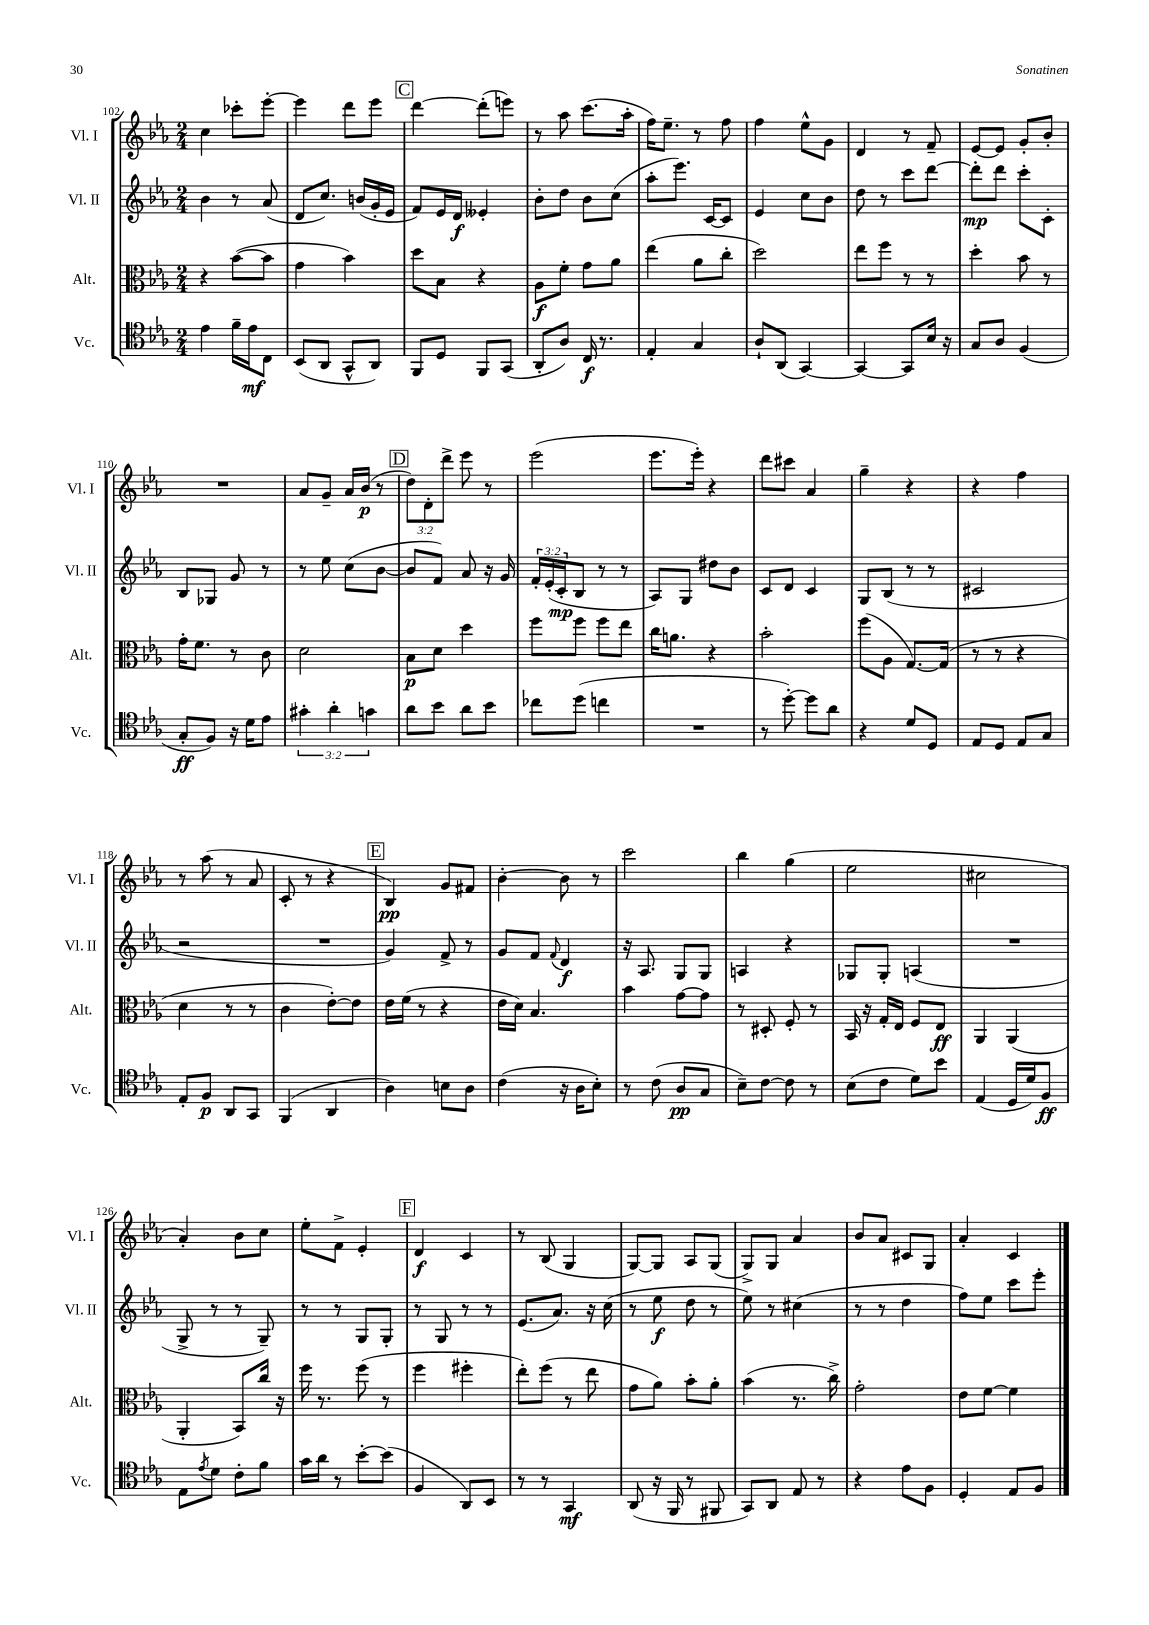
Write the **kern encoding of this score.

**kern	**kern	**kern	**kern
*staff4	*staff3	*staff2	*staff1
*clefC4	*clefC3	*clefG2	*clefG2
*k[b-e-a-]	*k[b-e-a-]	*k[b-e-a-]	*k[b-e-a-]
*M2/4	*M2/4	*M2/4	*M2/4
4e-	4r	4b-	4cc
16f~	([8b-	8r	8ccc-'
16e-	.	.	.
8C	8b-]	(8a-	[8eee-'
=	=	=	=
(8BB-	4g	8d	4eee-]
8AA-	.	8.cc)	.
8GG^^	4b-)	.	8ddd
.	.	(16b	.
8AA-)	.	16g'	8eee-
.	.	16e-	.
=	=	=	=
8FF	8dd	8f)	[4ddd
8D	8B-	16e-	.
.	.	16d	.
8FF	4r	4e--'	(8ddd']
(8GG	.	.	8eee)
=	=	=	=
8AA-'	8A-	8b-'	8r
8A-)	8f'	8dd	8aa-
16C	8g	8b-	(8.ccc
8.r	.	.	.
.	8a-	(8cc	.
.	.	.	16aa-'
=	=	=	=
4E-'	(4ee-	8aa-'	16ff)
.	.	.	8.ee-~
.	.	8.eee-)	.
4G	8a-	.	8r
.	.	[16c	.
.	8cc'	8c]	8ff
=	=	=	=
8A-`	2dd)	4e-	4ff
(8AA-	.	.	.
[4GG)	.	8cc	8ee-^^
.	.	8b-	8g
=	=	=	=
4GG_	8ee-	8dd	4d
.	8ff	8r	.
8GG]	8r	8ccc	8r
16B-	8r	[8ddd	8f~
16r	.	.	.
=	=	=	=
8G	4dd'	8ddd']	[8e-
8A-	.	8ddd	8e-]
(4F	8b-	8ccc'	8g'
.	8r	8c'	8b-'
=	=	=	=
8G'	16g'	8B-	2r
.	8.f	.	.
8F)	.	8G-	.
16r	8r	8g	.
16d	.	.	.
8e-	8c	8r	.
=	=	=	=
6g#'	2d	8r	8a-
.	.	8ee-	8g~
6a-'	.	.	.
.	.	(8cc	16a-
.	.	.	(16b-
6g	.	.	.
.	.	[8b-	8r
=	=	=	=
8a-	8B-	8b-]	12dd)
.	.	.	12d'
8b-	8d	8f)	.
.	.	.	12ddd^
8a-	4dd	8a-	8eee-
8b-	.	16r	8r
.	.	16g	.
=	=	=	=
8cc-	8ff	24f'	(2eee-
.	.	(24e-'	.
.	.	24c'	.
(8dd	8ff	8B-	.
4cc	8ff	8r	.
.	8ee-	8r	.
=	=	=	=
2r	16cc	8A-)	8.eee-
.	8.a	.	.
.	.	8G	.
.	.	.	16eee-')
.	4r	8dd#	4r
.	.	8b-	.
=	=	=	=
8r	2b-'	8c	8ddd
[8dd')	.	8d	8ccc#
8dd]	.	4c	4a-
8a-	.	.	.
=	=	=	=
4r	(8ff	8G	4gg~
.	8A-	(8B-	.
8d	[8.G)	8r	4r
8D	.	8r	.
.	(16G]	.	.
=	=	=	=
8E-	8r	2c#	4r
8D	8r	.	.
8E-	4r	.	4ff
8G	.	.	.
=	=	=	=
8E-'	4d	2r	8r
8F	.	.	(8aa-
8AA-	8r	.	8r
8GG	8r	.	8a-
=	=	=	=
(4FF	4c	2r	8c'
.	.	.	8r
4AA-	[8e-')	.	4r
.	8e-]	.	.
=	=	=	=
4A-)	16e-	4g)	4B-)
.	(16f	.	.
.	8r	.	.
8B	4r	8f^	8g
8A-	.	8r	8f#
=	=	=	=
(4c	16e-	8g	[4b-'
.	16d)	.	.
.	4.B-	8f	.
.	.	8qqf	.
16r	.	4d	8b-]
16A-	.	.	.
8B-')	.	.	8r
=	=	=	=
8r	4b-	16r	2ccc
.	.	8.A-	.
(8c	.	.	.
8A-	[8g	8G	.
8G	8g]	8G	.
=	=	=	=
8B-~)	8r	4A	4bb-
[8c	8D#'	.	.
8c]	8F'	4r	(4gg
8r	8r	.	.
=	=	=	=
(8B-	16BB-	8G-	2ee-
.	16r	.	.
8c	16G'	8G-'	.
.	16E-	.	.
8d)	8F	(4A	.
8b-	8E-	.	.
=	=	=	=
(4E-	4AA-	2r	2cc#
16D	(4AA-	.	.
16d)	.	.	.
8F	.	.	.
=	=	=	=
8E-	4AA-'	8G^	4a-')
8qe-	.	.	.
8d	.	8r	.
8c'	8BB-)	8r	8b-
8f	16cc	8G~)	8cc
.	16r	.	.
=	=	=	=
16g	16ff	8r	8ee-'
16a-	8.r	.	.
8r	.	8r	8f^
[8b-'	(8ff	8G	4e-'
(8b-]	8r	8G'	.
=	=	=	=
4F	4ff	8r	4d
.	.	8G	.
8AA-)	4ff#'	8r	4c
8BB-	.	8r	.
=	=	=	=
8r	8ee-')	(8.e-	8r
8r	(8ff	.	(8B-
.	.	8.a-)	.
4GG	8r	.	4G
.	8ee-	16r	.
.	.	(16cc	.
=	=	=	=
(8AA-	8g	8r	[8G)
16r	8a-)	8ee-	8G]
16FF	.	.	.
8r	8b-'	8dd	8A-
8FF#	8a-'	8r	(8G
=	=	=	=
8GG)	(4b-	8ee-)	8G^)
8AA-	.	8r	8G
8E-	8.r	(4cc#	4a-
8r	.	.	.
.	16cc^)	.	.
=	=	=	=
4r	2g'	8r	8b-
.	.	8r	8a-
8e-	.	4dd	8c#
8F	.	.	8G
=	=	=	=
4D'	8e-	8ff)	4a-'
.	[8f	8ee-	.
8E-	4f]	8ccc	4c
8F	.	8eee-'	.
==	==	==	==
*-	*-	*-	*-
